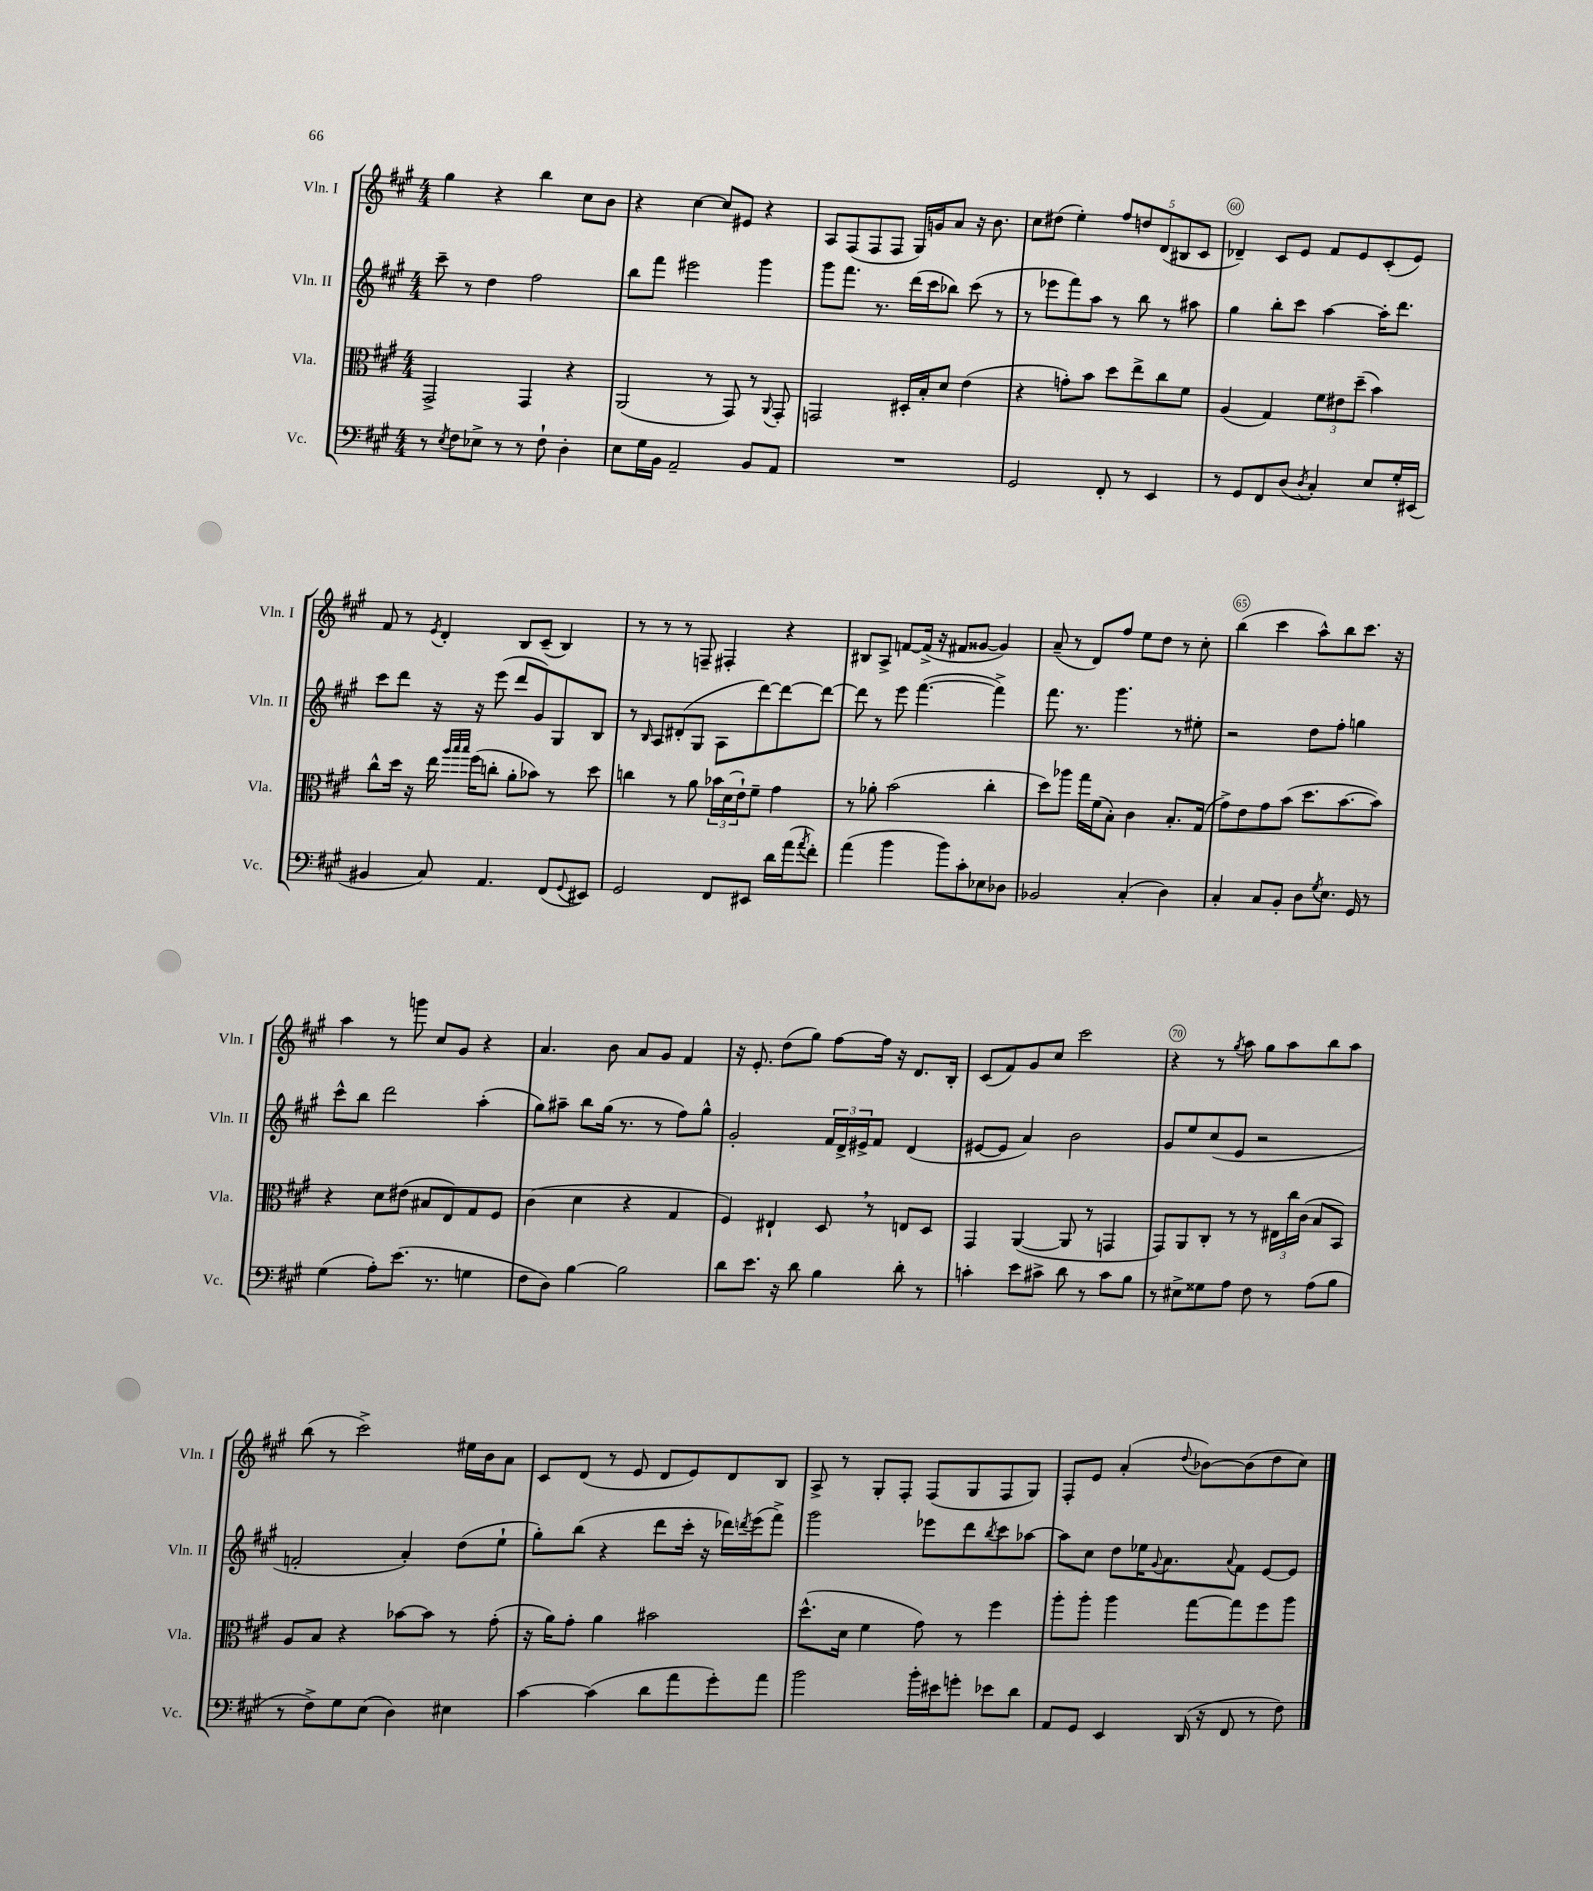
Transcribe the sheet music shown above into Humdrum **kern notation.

**kern	**kern	**kern	**kern
*part4	*part3	*part2	*part1
*staff4	*staff3	*staff2	*staff1
*I"Vc.	*I"Vla.	*I"Vln. II	*I"Vln. I
*I'Vc.	*I'Vla.	*I'Vln. II	*I'Vln. I
*clefF4	*clefC3	*clefG2	*clefG2
*k[f#c#g#]	*k[f#c#g#]	*k[f#c#g#]	*k[f#c#g#]
*M4/4	*M4/4	*M4/4	*M4/4
=56	=56	=56	=56
8r	2GG#^/	8ccc#~\	4gg#\
8qE/	.	.	.
8F#\L	.	8r	.
8E-X^\J	.	4dd\	4r
8r	.	.	.
8r	4GG#/	2ff#\	4bb\
8F#`\	.	.	.
4D'\	4r	.	8cc#\L
.	.	.	8b\J
=57	=57	=57	=57
8E\L	(2AA/	8bb\L	4r
16G#\L	.	8fff#\J	.
16BB\JJ	.	.	.
2AA~/	.	2eee#X\	[4cc#\
.	8r	.	8cc#/L]
.	8GG#/)	.	8e#X/J
8BB/L	8r	4ggg#\	4r
.	8qqAA/	.	.
8AA/J	8GG#'/	.	.
=58	=58	=58	=58
1r	2GGn/	8ggg#\L	8A/L
.	.	8.fff#\J	(8F#/
.	.	.	8F#/
.	.	8.r	.
.	.	.	8F#/J
.	16D#X'/LL	(16ddd\LL	16G#/LL)
.	16B'/J	16ccc#\J	16gn/J
.	8d/J	8bb-X\J)	8a/J
.	(4e\	(8ccc#\	16r
.	.	.	8.b\
.	.	8r	.
=59	=59	=59	=59
2GG#/	4r	8r	8cc#\L
.	.	8eee-X\L	(8dd#X\J
.	8gn'\L)	8fff#\)	4ee'\)
.	8b\J	8aa\J	.
8FF#'/	8dd\L	8r	10ff#/L
.	.	.	10ddn/
8r	8ee^\	8bb\	.
.	.	.	(10d/
4EE/	8cc#\	8r	.
.	.	.	10B#X/
.	8f#\J	8aa#X\	.
.	.	.	10c#/J
=60	=60	=60	=60
8r	(4A/	4gg#\	4d-X~/)
8GG#/L	.	.	.
8FF#/	4G#/)	8bb'\L	8c#/L
(8D/J	.	8ccc#\J	8e/J
8qD/	.	.	.
4C#'/)	12f#\L	[4aa\	8f#/L
.	12e#X\	.	.
.	.	.	8e/
.	(12dd~\J	.	.
8E/L	4b\)	16aa'\KL]	(8c#'/
.	.	8.ddd\J	.
16G#'/L	.	.	8e/J)
(16EE#X/JJ	.	.	.
!!LO:LB:g=z
=61	=61	=61	=61
4BB#X/	8cc#^^\L	8ccc#\L	8f#/
.	16dd\Jk	8ddd\J	8r
.	16r	.	.
.	.	.	8qe/
8C#/)	16ee\	16r	4d'/
.	32qqaa/LLL	.	.
.	32qqbb/	.	.
.	32qqbb/JJJ	.	.
.	(16ff#\KL	16r	.
4.AA/	8ccn'\J	(8eee\	.
.	8a'\L	8ddd/L	8B/L
.	8b-X\J)	8g#/)	(8c#~/J
(8FF#/L	8r	8G#/	4B/)
8qqGG#/	.	.	.
8EE#X/J)	8dd\	8B/J	.
=62	=62	=62	=62
2GG#/	4ccn\	8r	8r
.	.	16qqB/	.
.	.	8A/L	8r
.	8r	(8d#X'/	8r
.	8a\	8G#/J	8Fn~/
8FF#/L	24b-X\LL	8A\L	4F#X'/
.	(24d\	.	.
.	24e`\J)	.	.
8EE#X/J	8f#~\J	[8ddd\)	.
16d\LL	4g#\	8ddd\_	4r
(16a\J	.	.	.
8qa/	.	.	.
8f#'\J)	.	8ddd\J_	.
=63	=63	=63	=63
(4a\	8r	8ddd\]	8B#X/L
.	8a-X'\	8r	8A^/J
4b\	(2b\	8eee\	[8fn/L
.	.	([4.fff#\	(16f^/Jk]
.	.	.	16r
8b\L)	.	.	8f#X/L
8c#'\	.	.	[8g##X/J
8E-X\	4cc#'\	4fff#^\])	4g##/])
8D-X\J	.	.	.
=64	=64	=64	=64
2BB-X/	8dd\L)	8.fff#\	(8a~/
.	8aa-X\J	.	8r
.	.	8.r	.
.	16gg#\LL	.	8d/L)
.	(16f#\J	.	.
.	8B'\J)	4.ggg#\	8ff#/J
(4C#'/	4c#\	.	8ee\L
.	.	.	8dd\J
4D\)	8.B'/L	8r	8r
.	.	8ee#X'\	8cc#'\
.	(16G#/Jk	.	.
=65	=65	=65	=65
4C#'/	8g#^\L)	2r	(4bb\
.	8e\	.	.
8C#/L	8g#\	.	4ccc#\
8BB'/J	(8b\J	.	.
8D\L	8.dd\L	8dd\L	8aa^^\L)
8qG#/	.	.	.
8.E\J	.	8ff#'\J	8bb\
.	[8.b\	.	.
.	.	4ggn\	8.ccc#\J
16GG#/	.	.	.
8r	8b\J])	.	.
.	.	.	16r
!!LO:LB:g=z
=66	=66	=66	=66
(4G#\	4r	8ccc#^^\L	4aa\
.	.	8bb\J	.
8A'\L)	8d\L	2ddd\	8r
(8.e\J	(8e#X\J	.	8gggn\
.	8B#X/L	.	8cc#/L
8.r	.	.	.
.	8E/)	.	8g#/J
4Gn\	8G#/	(4aa'\	4r
.	8F#/J	.	.
=67	=67	=67	=67
8F#\L	(4c#\	8gg#\L)	4.a/
8D\J)	.	8aa#X~\J	.
[4B\	4d\	8bb\L	.
.	.	(16gg#\Jk	8b\
.	.	8.r	.
2B\]	4r	.	8a/L
.	.	8r	8g#/J
.	4G#/	8ff#\L)	4f#/
.	.	8gg#^^\J	.
=68	=68	=68	=68
8d\L	4F#/)	2g#'/	16r
.	.	.	8.e'/
8.e\J	.	.	.
.	4E#X`/	.	(8dd\L
16r	.	.	.
8d\	.	.	8gg#\J)
4B\	8D,/	24f#/LL	[8ff#\L
.	.	24d^/	.
.	.	24e#X^/J	.
.	8r	8f#/J	16ff#\Jk]
.	.	.	16r
8d'\	8En/L	(4d/	8.d/L
8r	8D/J	.	.
.	.	.	16B'/Jk
=69	=69	=69	=69
4cn'\	4GG#/	[8e#X/L	(8c#/L
.	.	8e#/J]	8f#/)
8e\L	([4AA/	4a/)	8g#/
8c#X^\J	.	.	8cc#/J
8d\	8AA/]	2b\	2ccc#\
8r	8r	.	.
8c#\L	4GGn/	.	.
8B\J	.	.	.
=70	=70	=70	=70
8r	8GG#/L)	8g#/L	4r
8E#X^\L	8AA/	8ee/	.
8G##X\	8C#'/J	(8cc#/	8r
.	.	.	8qgg#/
8A\J	8r	8e/J	8aa\
8F#\	8r	2r	8gg#\L
8r	24E#X\LL	.	8aa\
.	24cc#\	.	.
.	(24c#\JJ	.	.
(8A\L	8B/L	.	8bb\
8B\J	8BB/J)	.	8aa\J
!!LO:LB:g=z
=71	=71	=71	=71
8r	8A/L	2fn'/	(8bb\
8F#^\L)	8B/J	.	8r
8G#\	4r	.	2ccc#^\)
(8E\J	.	.	.
4D\)	[8b-X\L	4a'/)	.
.	8b-\J]	.	.
4E#X\	8r	(8dd\L	16ee#X\LL
.	.	.	16b\J
.	(8g#'\	8ee`\J	8a\J
=72	=72	=72	=72
[4c#\	16r	8gg#'\L)	8c#/L
.	16a\KL)	.	.
.	8g#'\J	(8bb\J	(8d/J
(4c#\]	4a\	4r	8r
.	.	.	8e/
8d\L	2b#X\	8ddd\L	8d/L
8a\	.	16ccc#'\Jk	8e/)
.	.	16r	.
8g#'\)	.	16ddd-X\LL)	8d/
.	.	8qdddn/	.
.	.	(16eee\J	.
8a\J	.	8fff#^\J)	8B/J
=73	=73	=73	=73
2b\	(8.dd^^\L	2ggg#\	8A^/
.	.	.	8r
.	16d\Jk	.	.
.	4f#\	.	8G#'/L
.	.	.	8F#'/J
16b'\LL	8g#\)	8eee-X\L	(8F#/L
16e#X\J	.	.	.
8gn'\J	8r	8ddd\	8G#/
.	.	8qbb/	.
8e-X\L	4ff#\	8ccc#\	8F#/
8d\J	.	[8aa-X\J	8G#/J)
=74	=74	=74	=74
8AA/L	8aa'\L	8aa-\L]	8F#'/L
8GG#/J	8aa'\J	8cc#\J	8e/J
4EE/	4aa\	8dd\L	(4a'/
.	.	16ee-X\K	.
.	.	8qqg#/	.
.	.	8.a\	.
.	.	.	8qqdd/
(16DD/	[8gg#\L	.	[8b-X\L)
16r	.	.	.
.	.	8qqa/	.
8FF#/	8gg#\]	8f#\J	(8b-\]
8r	8ff#\	[8e/L	8dd\
8F#\)	8aa\J	8e/J]	8cc#\J)
==	==	==	==
*-	*-	*-	*-
